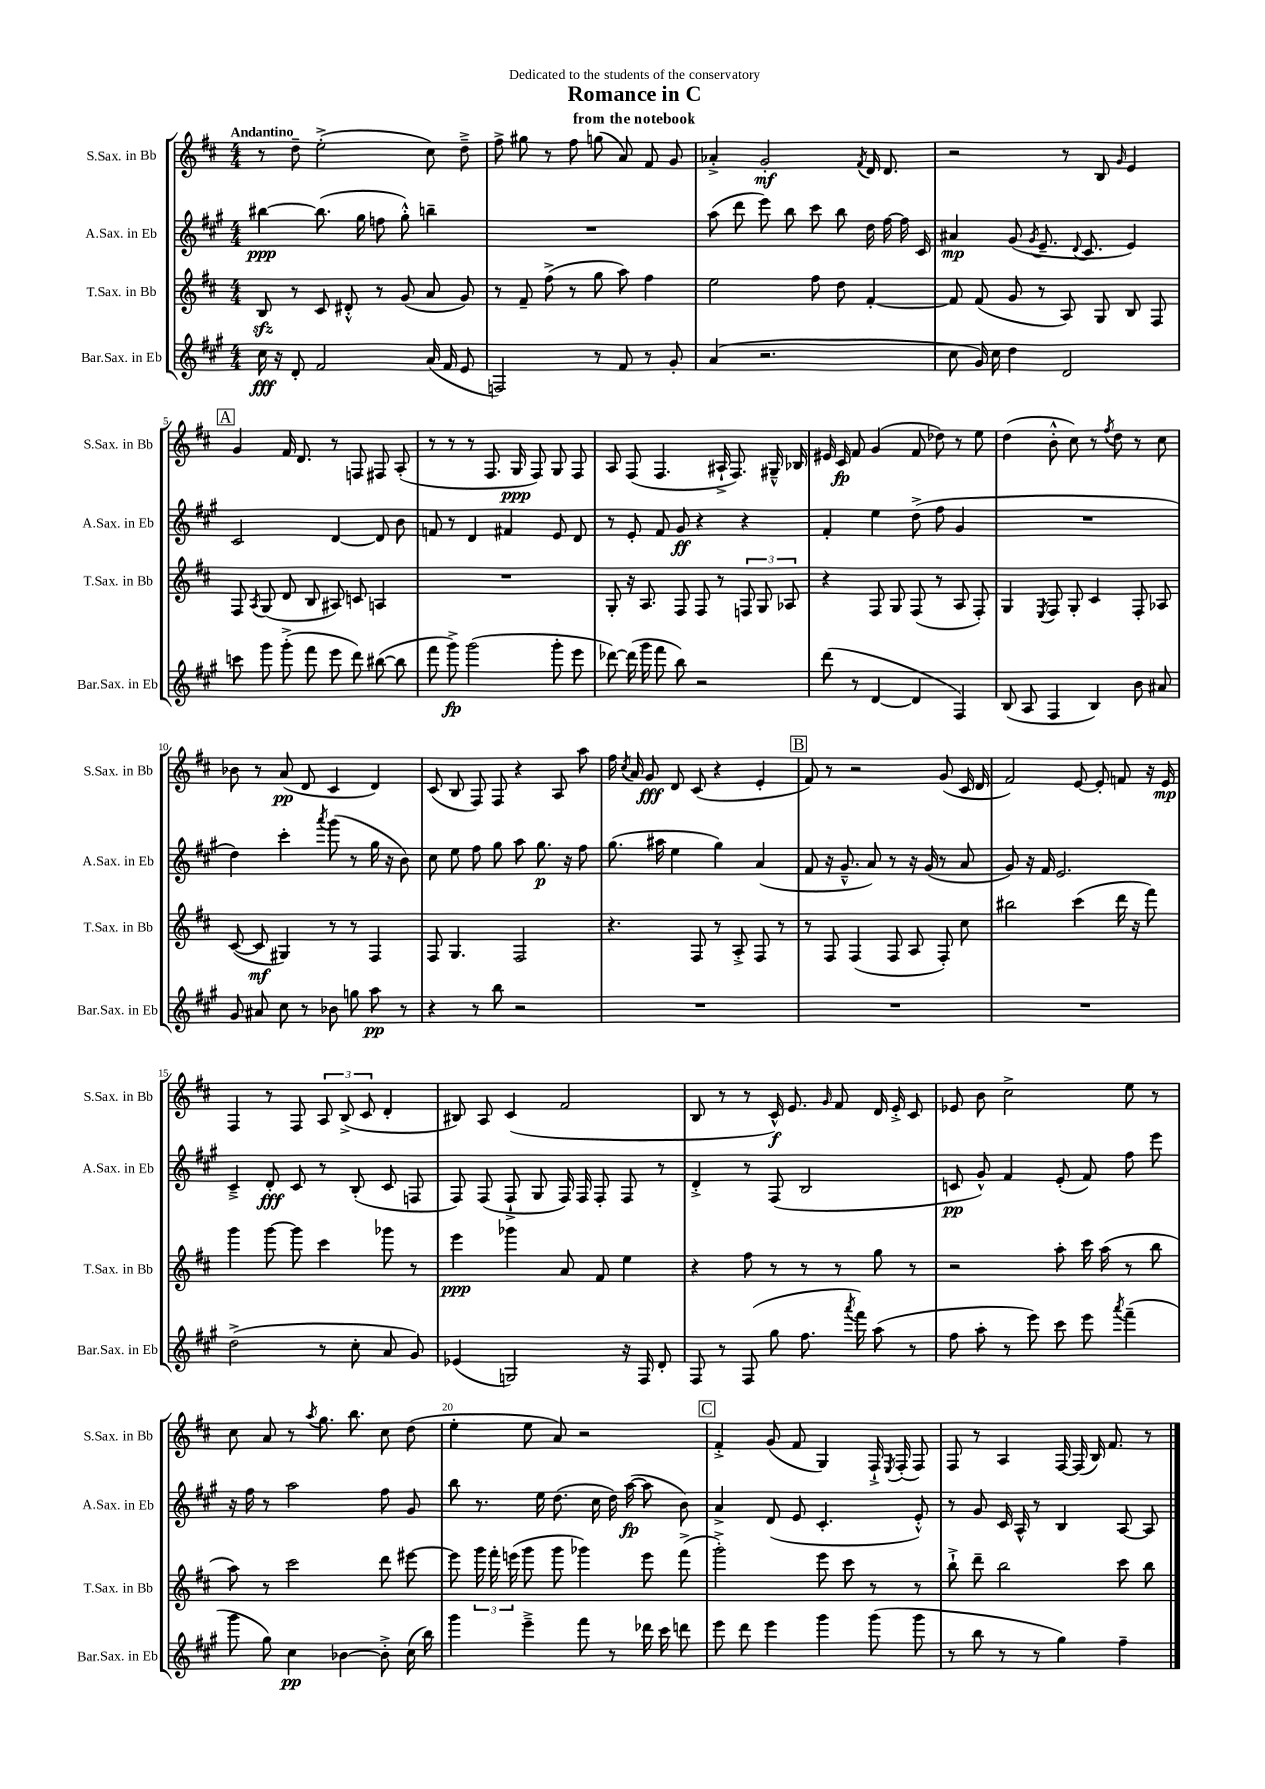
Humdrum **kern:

**kern	**dynam	**kern	**dynam	**kern	**dynam	**kern	**dynam
*part4	*part4	*part3	*part3	*part2	*part2	*part1	*part1
*staff4	*staff4	*staff3	*staff3	*staff2	*staff2	*staff1	*staff1
*I"Bar.Sax. in Eb	*	*I"T.Sax. in Bb	*	*I"A.Sax. in Eb	*	*I"S.Sax. in Bb	*
*I'Bar.Sax. in Eb	*	*I'T.Sax. in Bb	*	*I'A.Sax. in Eb	*	*I'S.Sax. in Bb	*
*clefG2	*	*clefG2	*	*clefG2	*	*clefG2	*
*k[f#c#g#]	*	*k[f#c#]	*	*k[f#c#g#]	*	*k[f#c#]	*
*M4/4	*	*M4/4	*	*M4/4	*	*M4/4	*
=1	=1	=1	=1	=1	=1	=1	=1
!	!	!	!	!	!	!LO:TX:a:B:t=Andantino	!
16cc#\	fff	8Bzz/	.	[4bb#X\	ppp	8r	.
16r	.	.	.	.	.	.	.
8d'/	.	8r	.	.	.	8dd~\	.
2f#/	.	8c#/	.	(8.bb#\]	.	(2ee'^\	.
.	.	8d#X'^^/	.	.	.	.	.
.	.	.	.	16gg#\	.	.	.
.	.	8r	.	8ffn\	.	.	.
.	.	(8g/	.	8gg#'^^\)	.	.	.
(16a/	.	8a/	.	4bbn~\	.	8cc#\)	.
16f#/	.	.	.	.	.	.	.
8e/	.	8g/)	.	.	.	8dd~^\	.
=2	=2	=2	=2	=2	=2	=2	=2
2Fn/)	.	8r	.	1r	.	8ff#^\	.
.	.	8f#~/	.	.	.	8gg#X\	.
.	.	(8ff#^\	.	.	.	8r	.
.	.	8r	.	.	.	8ff#\	.
8r	.	8gg\	.	.	.	(8ggn\	.
8f#/	.	8aa\)	.	.	.	8a/)	.
8r	.	4ff#\	.	.	.	8f#/	.
8g#'/	.	.	.	.	.	8g/	.
=3	=3	=3	=3	=3	=3	=3	=3
(4a/	.	2ee\	.	(8aa\	.	4a-X'^/	.
.	.	.	.	8ddd\	.	.	.
2.r	.	.	.	8eee\)	.	2g'/	mf
.	.	.	.	8bb\	.	.	.
.	.	8ff#\	.	8ccc#\	.	.	.
.	.	8dd\	.	8bb\	.	.	.
.	.	.	.	.	.	8qf#/	.
.	.	[4f#'/	.	16dd\	.	16d/	.
.	.	.	.	[16ff#\	.	8.d/	.
.	.	.	.	16ff#\]	.	.	.
.	.	.	.	16c#/	.	.	.
=4	=4	=4	=4	=4	=4	=4	=4
8cc#\	.	8f#/]	.	4a#X/	mp	2r	.
16g#/)	.	(8f#/	.	.	.	.	.
16cc#\	.	.	.	.	.	.	.
4dd\	.	8g/	.	(8g#/	.	.	.
.	.	.	.	8qg#/	.	.	.
.	.	8r	.	8.e~/	.	.	.
2d/	.	8A/)	.	.	.	8r	.
.	.	.	.	8qqd/	.	.	.
.	.	.	.	8.c#/	.	.	.
.	.	8G/	.	.	.	8B/	.
.	.	.	.	.	.	16qqg/	.
.	.	8B/	.	4e/)	.	4e/	.
.	.	8F#/	.	.	.	.	.
!!LO:LB:g=z
!!LO:REH:place=s1:t=A
=5	=5	=5	=5	=5	=5	=5	=5
8cccn\	.	8F#/	.	2c#/	.	4g/	.
.	.	8qA/	.	.	.	.	.
8ggg#\	.	(8G/	.	.	.	.	.
(8ggg#'^\	.	8d/	.	.	.	16f#/	.
.	.	.	.	.	.	8.d/	.
8fff#\	.	8B/	.	.	.	.	.
8eee\	.	8A#X/)	.	[4d/	.	8r	.
8ddd\)	.	8cn/	.	.	.	8Fn/	.
([8bb#X\	.	4An/	.	8d/]	.	8F#X/	.
8bb#\]	.	.	.	8b\	.	(8A'/	.
=6	=6	=6	=6	=6	=6	=6	=6
8fff#\	.	1r	.	8fn/	.	8r	.
8ggg#^\)	fp	.	.	8r	.	8r	.
(2ggg#\	.	.	.	4d/	.	8r	.
.	.	.	.	.	.	8.F#/	.
.	.	.	.	4f#X/	.	.	.
.	.	.	.	.	.	16G/	ppp
.	.	.	.	.	.	8F#/)	.
8ggg#'\	.	.	.	8e/	.	8G/	.
8eee\	.	.	.	8d/	.	8F#/	.
=7	=7	=7	=7	=7	=7	=7	=7
[8ddd-X\)	.	8G'/	.	8r	.	8A/	.
(16ddd-\]	.	16r	.	8e'/	.	(8F#/	.
16ggg#\	.	8.A/	.	.	.	.	.
8fff#\	.	.	.	8f#/	.	4.F#/	.
8bb\)	.	8F#/	.	8g#/	ff	.	.
2r	.	8F#/	.	4r	.	.	.
.	.	8r	.	.	.	16A#X`^/	.
.	.	.	.	.	.	8.F#/)	.
.	.	12Fn/	.	4r	.	.	.
.	.	12G/	.	.	.	.	.
.	.	.	.	.	.	16G#X~^^/	.
.	.	12A-X/	.	.	.	.	.
.	.	.	.	.	.	16B-X/	.
=8	=8	=8	=8	=8	=8	=8	=8
(8ddd\	.	4r	.	4f#'/	.	16e#X/	.
.	.	.	.	.	.	16c#/	fp
8r	.	.	.	.	.	8f#/	.
[4d/	.	8F#/	.	4ee\	.	(4g/	.
.	.	8G/	.	.	.	.	.
4d/]	.	(8F#/	.	(8dd^\	.	8f#/	.
.	.	8r	.	8ff#\	.	8dd-X\)	.
4F#/)	.	8A/	.	4g#/	.	8r	.
.	.	8F#'/)	.	.	.	8ee\	.
=9	=9	=9	=9	=9	=9	=9	=9
(8B/	.	4G/	.	1r	.	(4dd\	.
8A/	.	.	.	.	.	.	.
.	.	8qE/	.	.	.	.	.
4F#/	.	8F#/	.	.	.	8b'^^\	.
.	.	8G'/	.	.	.	8cc#\)	.
4B/)	.	4c#/	.	.	.	8r	.
.	.	.	.	.	.	8qff#/	.
.	.	.	.	.	.	8dd\	.
8b\	.	8F#'/	.	.	.	8r	.
8a#X/	.	8A-X/	.	.	.	8cc#\	.
!!LO:LB:g=z
=10	=10	=10	=10	=10	=10	=10	=10
8g#/	.	([8c#/	.	4dd\)	.	8b-X\	.
8a#X/	.	8c#/]	mf	.	.	8r	.
8cc#\	.	4G#X/)	.	4ccc#'\	.	(8a/	pp
8r	.	.	.	.	.	8d/	.
.	.	.	.	8qaaa/	.	.	.
8b-X\	.	8r	.	(8ggg#\	.	4c#/	.
8ggn\	.	8r	.	8r	.	.	.
8aa\	pp	4F#/	.	16gg#\	.	4d/)	.
.	.	.	.	16r	.	.	.
8r	.	.	.	8b\)	.	.	.
=11	=11	=11	=11	=11	=11	=11	=11
4r	.	8F#/	.	8cc#\	.	(8c#/	.
.	.	4.G/	.	8ee\	.	8B/	.
8r	.	.	.	8ff#\	.	8F#/)	.
8bb\	.	.	.	8gg#\	.	8F#/	.
2r	.	2F#/	.	8aa\	.	4r	.
.	.	.	.	8.gg#\	p	.	.
.	.	.	.	.	.	8A/	.
.	.	.	.	16r	.	.	.
.	.	.	.	8ff#\	.	8aa\	.
=12	=12	=12	=12	=12	=12	=12	=12
1r	.	4.r	.	(8.gg#\	.	16ff#\	.
.	.	.	.	.	.	8qcc#/	.
.	.	.	.	.	.	16a/	.
.	.	.	.	.	.	8g/	fff
.	.	.	.	16aa#X\	.	.	.
.	.	.	.	4ee\	.	8d/	.
.	.	8F#/	.	.	.	(8c#/	.
.	.	8r	.	4gg#\)	.	4r	.
.	.	8A'^/	.	.	.	.	.
.	.	8F#/	.	(4a/	.	4e'/	.
.	.	8r	.	.	.	.	.
!!LO:REH:place=s1:t=B
=13	=13	=13	=13	=13	=13	=13	=13
1r	.	8r	.	8f#/	.	8f#/)	.
.	.	8F#/	.	16r	.	8r	.
.	.	.	.	8.g#~^^/	.	.	.
.	.	(4F#/	.	.	.	2r	.
.	.	.	.	8a/)	.	.	.
.	.	8F#/	.	8r	.	.	.
.	.	8A/	.	16r	.	.	.
.	.	.	.	(16g#/	.	.	.
.	.	8F#'/)	.	8r	.	(8g/	.
.	.	8cc#\	.	8a/	.	16c#/	.
.	.	.	.	.	.	16d/	.
=14	=14	=14	=14	=14	=14	=14	=14
1r	.	2bb#X\	.	8g#/)	.	2f#/)	.
.	.	.	.	16r	.	.	.
.	.	.	.	16f#/	.	.	.
.	.	.	.	2.e/	.	.	.
.	.	(4ccc#\	.	.	.	[8e/	.
.	.	.	.	.	.	8e'/]	.
.	.	16ddd\	.	.	.	8fn/	.
.	.	16r	.	.	.	.	.
.	.	8fff#\)	.	.	.	16r	.
.	.	.	.	.	.	16e/	mp
!!LO:LB:g=z
=15	=15	=15	=15	=15	=15	=15	=15
(2dd^\	.	4ggg\	.	4c#~^/	.	4F#/	.
.	.	[8ggg\	.	8d'/	fff	8r	.
.	.	8ggg\]	.	8c#/	.	8F#/	.
8r	.	4ccc#\	.	8r	.	12A/	.
.	.	.	.	.	.	(12B^/	.
8cc#'\	.	.	.	(8B'/	.	.	.
.	.	.	.	.	.	12c#/	.
8a/	.	8ggg-X\	.	8c#/	.	4d'/	.
8g#/)	.	8r	.	8Fn/	.	.	.
=16	=16	=16	=16	=16	=16	=16	=16
(4e-X/	.	4eee\	ppp	8F#/)	.	8B#X/)	.
.	.	.	.	(8F#/	.	8A/	.
2Gn/)	.	4ggg-X\	.	8F#`^/	.	(4c#/	.
.	.	.	.	8G#/	.	.	.
.	.	8a/	.	16F#/)	.	2f#/	.
.	.	.	.	16F#/	.	.	.
.	.	8f#/	.	8F#'/	.	.	.
16r	.	4ee\	.	8F#/	.	.	.
16F#/	.	.	.	.	.	.	.
8d'/	.	.	.	8r	.	.	.
=17	=17	=17	=17	=17	=17	=17	=17
8F#/	.	4r	.	4d'^/	.	8B/	.
8r	.	.	.	.	.	8r	.
(8F#/	.	8ff#\	.	8r	.	8r	.
8gg#\	.	8r	.	(8F#/	.	16c#^^/)	f
.	.	.	.	.	.	8.e/	.
8.ff#\	.	8r	.	2B/	.	.	.
.	.	.	.	.	.	16qqg/	.
.	.	8r	.	.	.	8f#/	.
8qaaa/	.	.	.	.	.	.	.
16fff#\)	.	.	.	.	.	.	.
(8aa\	.	8gg\	.	.	.	16d/	.
.	.	.	.	.	.	16e'^/	.
8r	.	8r	.	.	.	8c#/	.
=18	=18	=18	=18	=18	=18	=18	=18
8ff#\	.	2r	.	8cn/	pp	8e-X/	.
8aa'\	.	.	.	8g#^^/)	.	8b\	.
8r	.	.	.	4f#/	.	2cc#^\	.
8eee\)	.	.	.	.	.	.	.
8ccc#\	.	8aa'\	.	(8e'/	.	.	.
8eee\	.	16ccc#\	.	8f#/)	.	.	.
.	.	(16aa\	.	.	.	.	.
8qaaa/	.	.	.	.	.	.	.
(4fff#~\	.	8r	.	8ff#\	.	8ee\	.
.	.	8bb\	.	8eee\	.	8r	.
!!LO:LB:g=z
=19	=19	=19	=19	=19	=19	=19	=19
8ggg#\	.	8aa\)	.	16r	.	8cc#\	.
.	.	.	.	16ff#\	.	.	.
8gg#\)	.	8r	.	8r	.	8a/	.
4cc#\	pp	2ccc#\	.	2aa\	.	8r	.
.	.	.	.	.	.	8qaa/	.
.	.	.	.	.	.	8.gg\	.
[4b-X\	.	.	.	.	.	.	.
.	.	.	.	.	.	8.bb\	.
8b-'^\]	.	8ddd\	.	8ff#\	.	8cc#\	.
(16cc#\	.	[8eee#X\	.	8g#/	.	(8dd\	.
16bb\)	.	.	.	.	.	.	.
=20	=20	=20	=20	=20	=20	=20	=20
4ggg#\	.	8eee#\]	.	8bb\	.	4ee'\	.
.	.	24ggg\	.	8.r	.	.	.
.	.	24fff#'\	.	.	.	.	.
.	.	(24eeen\	.	.	.	.	.
4eee~^\	.	8ggg\	.	.	.	8ee\	.
.	.	.	.	16ee\	.	.	.
.	.	8ggg\	.	(8.dd\	.	8a/)	.
8fff#\	.	4ggg-X\)	.	.	.	2r	.
.	.	.	.	16cc#\	.	.	.
8r	.	.	.	16dd\)	.	.	.
.	.	.	.	([16aa\	fp	.	.
16ddd-X\	.	8eee\	.	8aa\]	.	.	.
16ccc#\	.	.	.	.	.	.	.
8dddn\	.	(8fff#^\	.	8b\)	.	.	.
!!LO:REH:place=s1:t=C
=21	=21	=21	=21	=21	=21	=21	=21
8eee\	.	2ggg'^\)	.	4a^/	.	4f#'^/	.
8ddd\	.	.	.	.	.	.	.
4eee\	.	.	.	(8d/	.	(8g/	.
.	.	.	.	8e/	.	8f#/	.
4ggg#\	.	8eee\	.	4.c#'/	.	4G/)	.
.	.	8ccc#\	.	.	.	.	.
(8ggg#\	.	8r	.	.	.	16F#`^/	.
.	.	.	.	.	.	8qE/	.
.	.	.	.	.	.	(16F#'/	.
8ggg#\	.	8r	.	8e'^^/)	.	8F#/)	.
=22	=22	=22	=22	=22	=22	=22	=22
8r	.	8bb`^\	.	8r	.	8F#/	.
8bb\	.	8ddd~\	.	8g#/	.	8r	.
8r	.	2bb\	.	16c#/	.	4A/	.
.	.	.	.	16A^^/	.	.	.
8r	.	.	.	8r	.	.	.
4gg#\)	.	.	.	4B/	.	[16F#/	.
.	.	.	.	.	.	(16F#/]	.
.	.	.	.	.	.	16B/)	.
.	.	.	.	.	.	8.f#/	.
4ff#~\	.	8ccc#\	.	[8A/	.	.	.
.	.	8bb\	.	8A/]	.	8r	.
==	==	==	==	==	==	==	==
*-	*-	*-	*-	*-	*-	*-	*-
